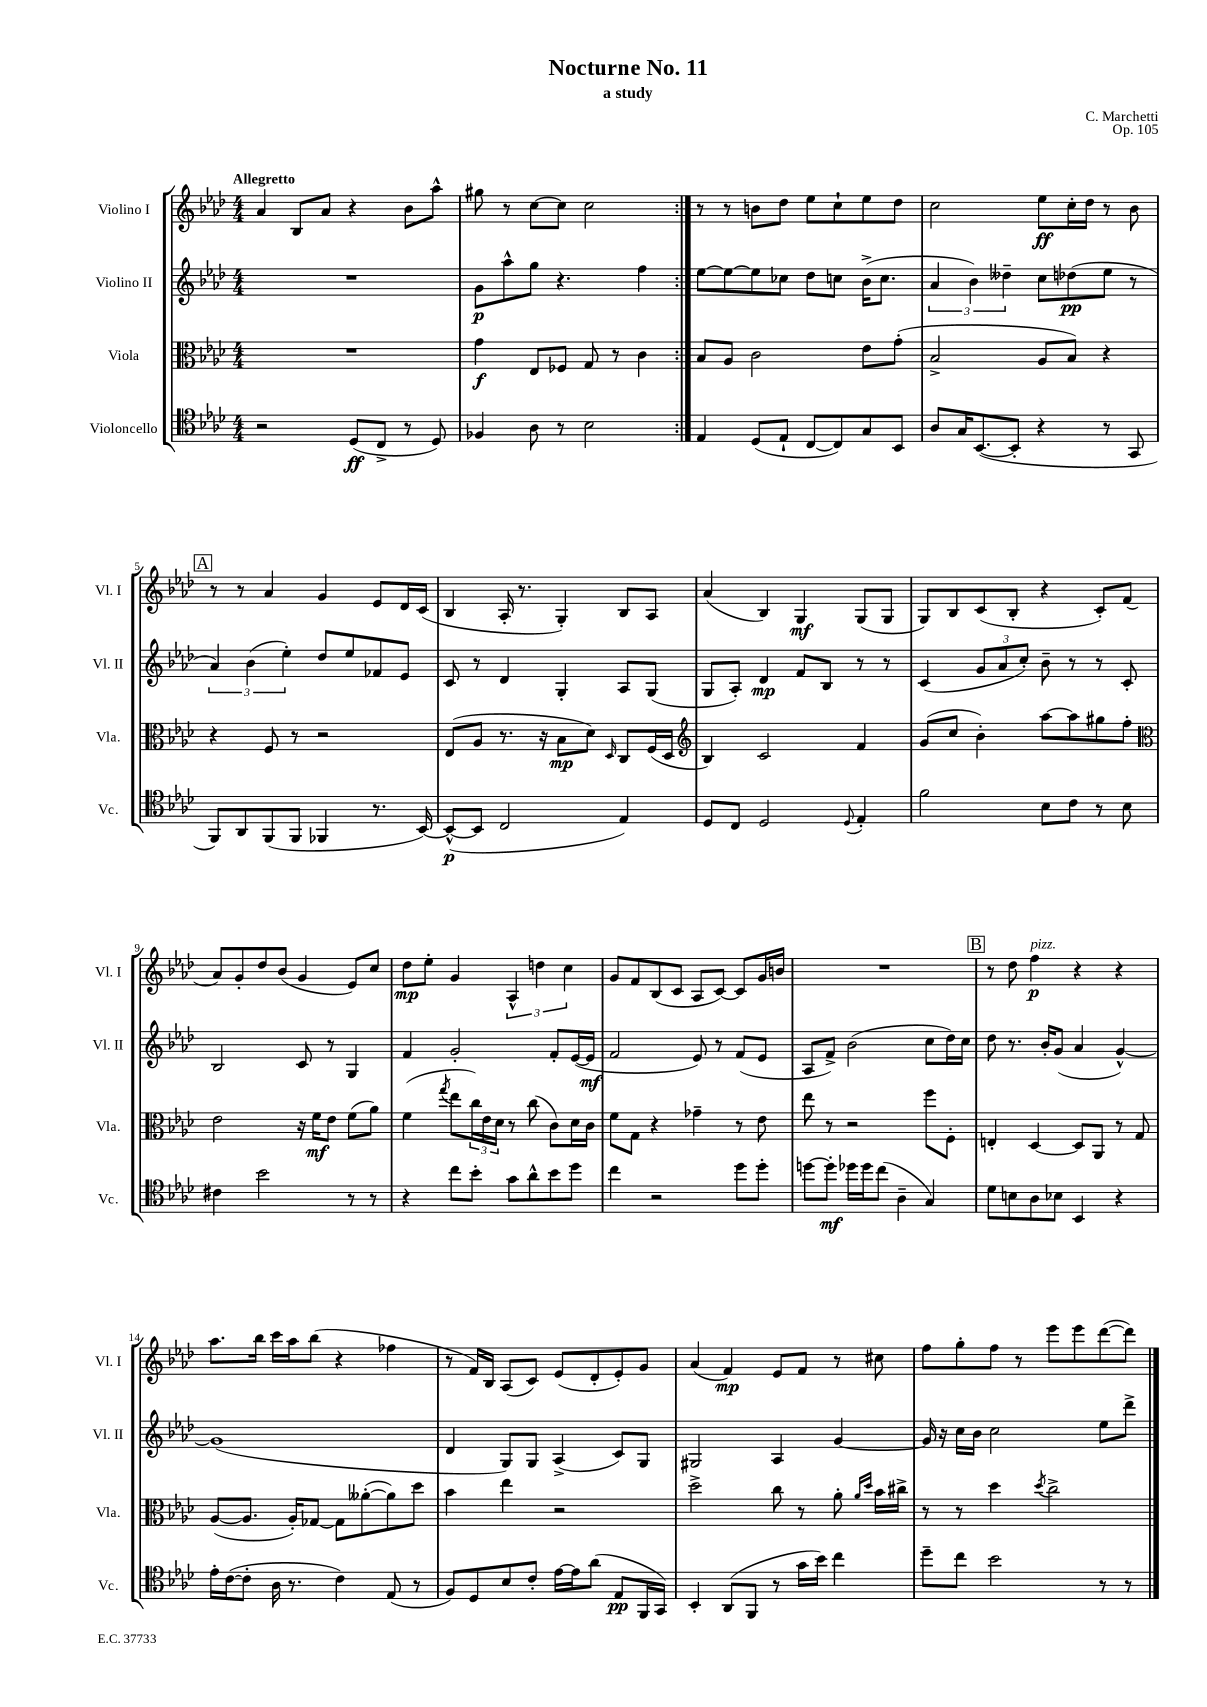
\header { title = "Nocturne No. 11" composer = "C. Marchetti" subtitle = "a study" opus = "Op. 105" }
<<
\new StaffGroup <<
\new Staff = "s0" \with { instrumentName = "Violino I" shortInstrumentName = "Vl. I" } {
    \clef treble \key aes \major \numericTimeSignature \time 4/4 \tempo "Allegretto"
    \repeat volta 2 { aes'4 bes8 aes'8 r4 bes'8 aes''8-^ |
    gis''8 r8 c''8~ c''8 c''2 | }
    r8 r8 b'8 des''8 ees''8 c''8-! ees''8 des''8 |
    c''2 ees''8\ff c''16-. des''16 r8 bes'8 |
    \mark \markup { \box "A" } r8 r8 aes'4 g'4 ees'8 des'16 c'16( |
    bes4 aes16-. r8. g4-.) bes8 aes8 |
    aes'4( bes4) g4\mf g8( g8 |
    g8) bes8 c'8( bes8-. r4 c'8-.) f'8( |
    aes'8) g'8-. des''8 bes'8( g'4 ees'8) c''8 |
    des''8\mp ees''8-. g'4 \tuplet 3/2 { aes4-^ d''4 c''4 } |
    g'8 f'8 bes8( c'8 aes8 c'8~) c'8 g'16 b'16 |
    R1 |
    \mark \markup { \box "B" } r8 des''8 f''4\p^\markup { \italic "pizz." } r4 r4 |
    aes''8. bes''16 c'''16 aes''16 bes''8( r4 fes''4 |
    r8 f'16) bes16 aes8( c'8) ees'8( des'8-. ees'8-.) g'8 |
    aes'4( f'4\mp) ees'8 f'8 r8 cis''8 |
    f''8 g''8-. f''8 r8 ees'''8 ees'''8 des'''8~( des'''8) \bar "|." |
}
\new Staff = "s1" \with { instrumentName = "Violino II" shortInstrumentName = "Vl. II" } {
    \clef treble \key aes \major \numericTimeSignature \time 4/4
    \repeat volta 2 { R1 |
    g'8\p aes''8-^ g''8 r4. f''4 | }
    ees''8~ ees''8~ ees''8 ces''8 des''8 c''8 bes'16->( c''8. |
    \tuplet 3/2 { aes'4 bes'4) deses''4-- } c''8 des''8\pp( ees''8 r8 |
    \mark \markup { \box "A" } \tuplet 3/2 { aes'4) bes'4( ees''4-.) } des''8 ees''8 fes'8 ees'8 |
    c'8 r8 des'4 g4-. aes8 g8( |
    g8 aes8-.) des'4\mp f'8 bes8 r8 r8 |
    c'4( \tuplet 3/2 { g'8 aes'8 c''8-.) } bes'8-- r8 r8 c'8-. |
    bes2 c'8 r8 g4 |
    f'4 g'2-. f'8-. ees'16~( ees'16\mf |
    f'2 ees'8) r8 f'8( ees'8 |
    aes8 f'8->) bes'2( c''8 des''16) c''16 |
    \mark \markup { \box "B" } des''8 r8. bes'16-. g'8( aes'4 g'4~-^) |
    g'1( |
    des'4 g8) g8 aes4->( c'8) g8 |
    gis2 aes4 g'4~ |
    g'16 r16 c''16 bes'16 c''2 ees''8 des'''8-> \bar "|." |
}
\new Staff = "s2" \with { instrumentName = "Viola" shortInstrumentName = "Vla." } {
    \clef alto \key aes \major \numericTimeSignature \time 4/4
    \repeat volta 2 { R1 |
    g'4\f ees8 fes8 g8 r8 c'4 | }
    bes8 aes8 c'2 ees'8 g'8-.( |
    bes2-> aes8 bes8) r4 |
    \mark \markup { \box "A" } r4 f8 r8 r2 |
    ees8( aes8 r8. r16 bes8\mp des'8) \grace { des16 } c8 f16( des16 |
    \clef treble bes4) c'2 f'4 |
    g'8( c''8 bes'4-.) aes''8~ aes''8 gis''8 f''8-. |
    \clef alto ees'2 r16 f'16\mf ees'8 f'8( aes'8) |
    f'4( \acciaccatura { g''8 } ees''8 \tuplet 3/2 { c''16) ees'16 des'16 } r8 c''8( c'8) des'16 c'16 |
    f'8 g8 r4 ges'4-- r8 ees'8 |
    ees''8 r8 r2 f''8 f8-. |
    \mark \markup { \box "B" } e4-. des4~ des8 aes,8 r8 g8 |
    aes8~( aes8. aes16-.) ges8~ ges8 aeses'8~-.( aeses'8) des''8 |
    bes'4 ees''4 r2 |
    des''2-> c''8 r8 aes'8-. \grace { aes'16 des''16 } bes'16 cis''16-> |
    r8 r8 des''4 \acciaccatura { des''8 } c''2-> \bar "|." |
}
\new Staff = "s3" \with { instrumentName = "Violoncello" shortInstrumentName = "Vc." } {
    \clef tenor \key aes \major \numericTimeSignature \time 4/4
    \repeat volta 2 { r2 des8\ff( c8-> r8 des8) |
    fes4 aes8 r8 bes2 | }
    ees4 des8( ees8-! c8~ c8) g8 bes,8 |
    aes8 g16 bes,8.~( bes,8-. r4 r8 g,8 |
    \mark \markup { \box "A" } f,8) aes,8 f,8( f,8 fes,4 r8. bes,16~) |
    bes,8~-^\p( bes,8 c2 ees4) |
    des8 c8 des2 \appoggiatura { des8 } ees4-. |
    f'2 bes8 c'8 r8 bes8 |
    cis'4 bes'2 r8 r8 |
    r4 c''8 bes'8-. g'8 aes'8-^ bes'8 des''8 |
    c''4 r2 des''8 des''8-. |
    d''8~ d''8-.\mf des''16 des''16 c''8( aes4-- g4) |
    \mark \markup { \box "B" } des'8 b8 aes8 bes8 bes,4 r4 |
    ees'16-. c'16~( c'8-. aes16 r8. c'4) ees8( r8 |
    f8) des8 bes8 c'8-. ees'16~ ees'16 aes'8( ees8\pp f,16 g,16) |
    bes,4-. aes,8( f,8 r8 g'16 bes'16) c''4 |
    des''8-- c''8 bes'2 r8 r8 \bar "|." |
}
>>
>>
